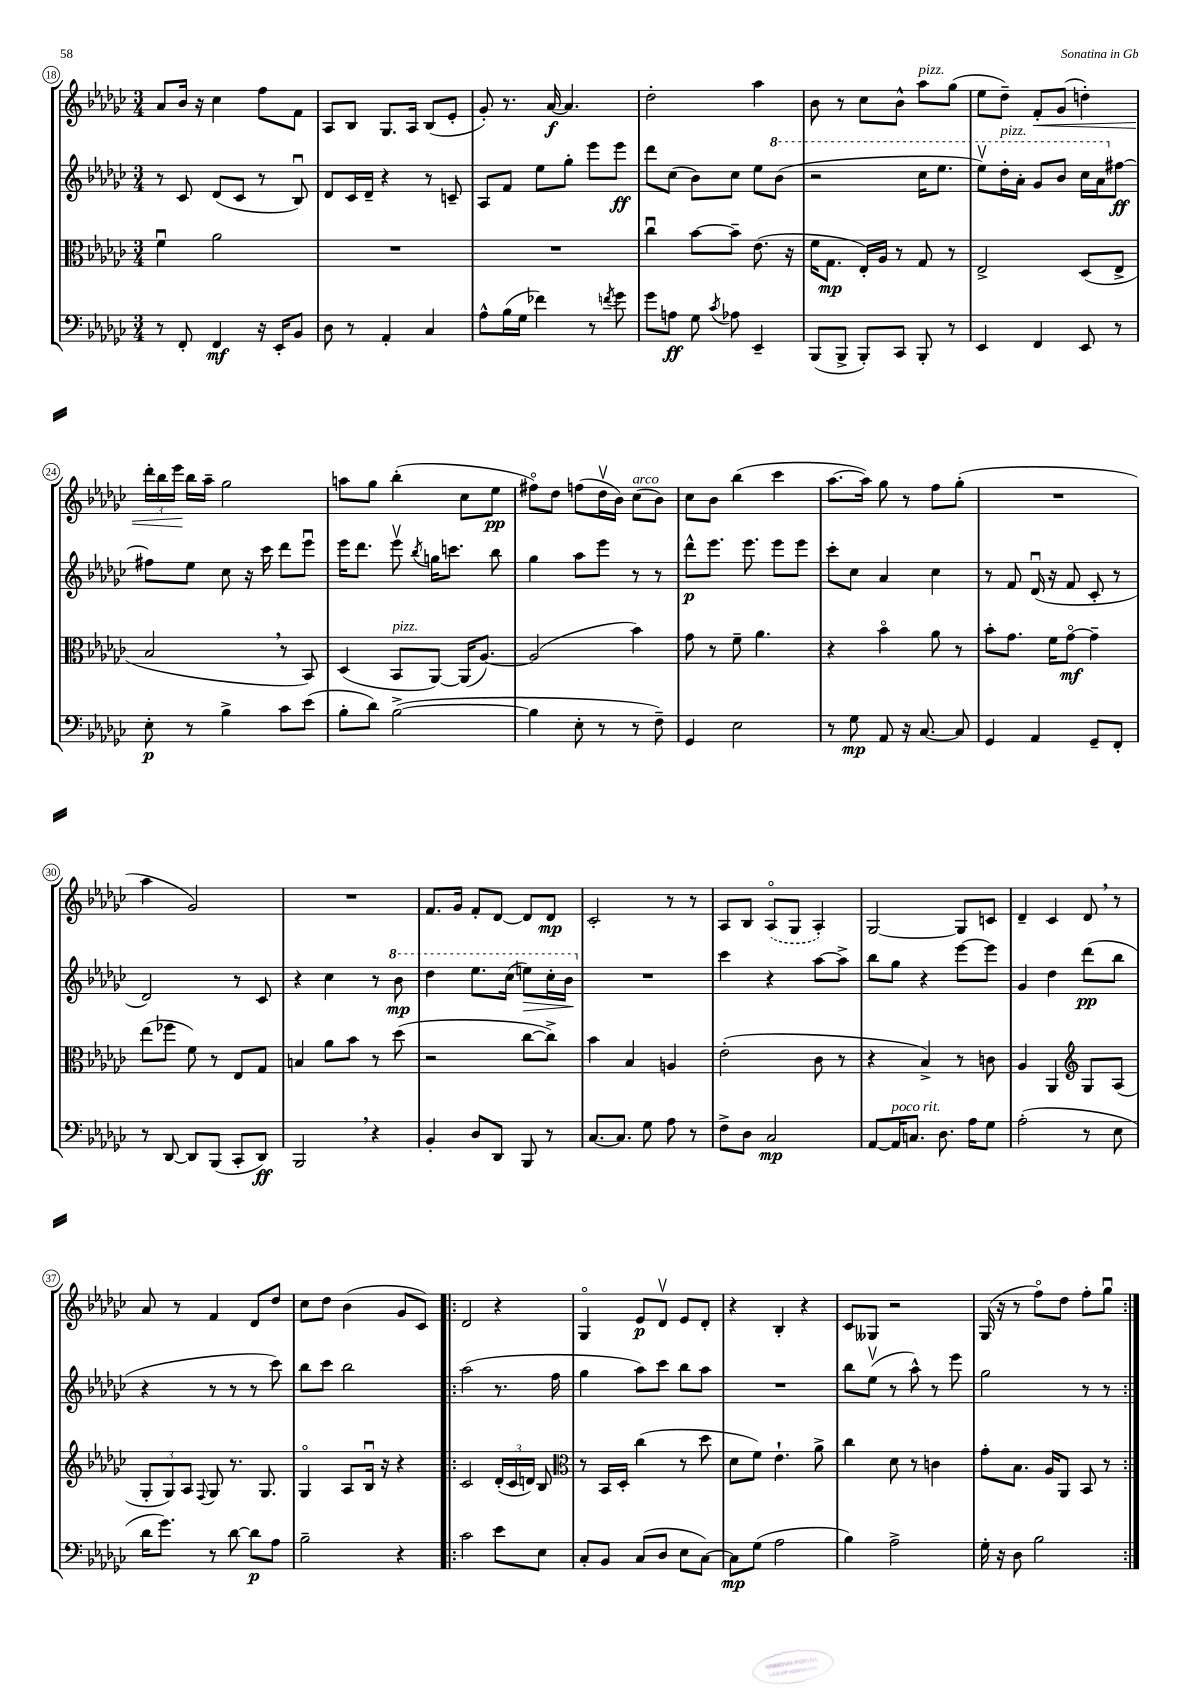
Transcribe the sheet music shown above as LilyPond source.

<<
\new StaffGroup <<
\new Staff = "s0" {
    \clef treble \key ges \major \numericTimeSignature \time 3/4
    \autoBeamOff aes'8[ bes'16] r16 ces''4 f''8[ f'8] |
    aes8[ bes8] ges8.[ aes16] bes8[( ees'8]-. |
    ges'8-.) r8. aes'16~\f aes'4. |
    des''2-. aes''4 |
    bes'8 r8 ces''8[ bes'8]-^ aes''8[^\markup { \italic "pizz." } ges''8]( |
    ees''8[ des''8]--) f'8[-.\< ges'8]( d''4-.) |
    \tuplet 3/2 { des'''16[-. bes''16 ees'''16]\! } bes''16[ aes''16]-- ges''2 |
    a''8[ ges''8] bes''4-.( ces''8[ ees''8]\pp |
    fis''8[\flageolet) des''8] f''8[( des''16\upbow bes'16]) ces''8[^\markup { \italic "arco" }( bes'8]) |
    ces''8[ bes'8] bes''4( ces'''4 |
    aes''8.[~ aes''16]) ges''8 r8 f''8[ ges''8]-.( |
    R2. |
    aes''4 ges'2) |
    R2. |
    f'8.[ ges'16] f'8[-. des'8]~ des'8[ des'8]\mp |
    ces'2-. r8 r8 |
    aes8[ bes8] \once \slurDashed aes8[\flageolet( ges8] aes4-.) |
    ges2~ ges8[ c'8] |
    des'4-- ces'4 des'8 \breathe r8 |
    aes'8 r8 f'4 des'8[ des''8] |
    ces''8[ des''8] bes'4( ges'8[ ces'8]) |
    \repeat volta 2 { des'2 r4 |
    ges4\flageolet ees'8[\p des'8]\upbow ees'8[ des'8]-. |
    r4 bes4-. r4 |
    ces'8[ geses8] r2 |
    ges16( r16 r8 f''8[\flageolet) des''8] f''8[-. ges''8]\downbow | }
}
\new Staff = "s1" {
    \clef treble \key ges \major \numericTimeSignature \time 3/4
    \autoBeamOff r8 ces'8 des'8[( ces'8] r8 bes8\downbow) |
    des'8[ ces'16 des'16]-- r4 r8 c'8-- |
    aes8[ f'8] ees''8[ ges''8]-. ees'''8[ ees'''8]\ff |
    des'''8[ ces''8]( bes'8[) ces''8] ees''8[ \ottava #1 bes''8]( |
    r2 ces'''16[ ees'''8.] |
    ees'''8[\upbow) des'''16-.^\markup { \italic "pizz." } aes''16]-. ges''8[ bes''8] ces'''16[ aes''16 \ottava #0 fis''8]~\ff |
    fis''8[ ees''8] ces''8 r16 ces'''16 des'''8[ ees'''8]\downbow |
    ees'''16[ des'''8.] ees'''8\upbow \acciaccatura { bes''8 } g''16[ c'''8.] bes''8 |
    ges''4 aes''8[ ees'''8] r8 r8 |
    des'''8[-^\p ees'''8.] ees'''8. ees'''8[ ees'''8] |
    ces'''8[-. ces''8] aes'4 ces''4 |
    r8 f'8 des'16\downbow( r16 f'8 ces'8-. r8 |
    des'2) r8 ces'8 |
    r4 ces''4 r8 \ottava #1 bes''8\mp |
    des'''4 ees'''8.[ ces'''16]( e'''8[\>) ces'''16-. bes''16]\! \ottava #0 |
    R2. |
    ces'''4 r4 aes''8[~ aes''8]-> |
    bes''8[ ges''8] r4 ees'''8[~ ees'''8] |
    ges'4 des''4 des'''8[\pp( bes''8] |
    r4 r8 r8 r8 ces'''8) |
    bes''8[ ces'''8] bes''2 |
    \repeat volta 2 { aes''2( r8. f''16 |
    ges''4 aes''8[) ces'''8] bes''8[ aes''8] |
    R2. |
    bes''8[ ees''8]\upbow( r8 aes''8-^) r8 ees'''8 |
    ges''2 r8 r8 | }
}
\new Staff = "s2" {
    \clef alto \key ges \major \numericTimeSignature \time 3/4
    \autoBeamOff f'4\downbow aes'2 |
    R2. |
    R2. |
    ces''4\downbow bes'8[~ bes'8]-- ees'8.( r16 |
    f'16[ ges8.]\mp ees16[-.) aes16] r8 ges8 r8 |
    ees2-> des8[( ees8]-> |
    bes2 \breathe r8 bes,8) |
    des4( bes,8[^\markup { \italic "pizz." } aes,8]~) aes,16[( aes8.]~) |
    aes2( bes'4) |
    ges'8 r8 f'8-- aes'4. |
    r4 bes'4\flageolet aes'8 r8 |
    bes'8[-. ges'8.] f'16[ ges'8]~\flageolet\mf ges'4-- |
    ees''8[( fes''8] f'8) r8 ees8[ ges8] |
    b4 aes'8[ bes'8] r8 des''8( |
    r2 ces''8[~ ces''8]->) |
    bes'4 bes4 a4 |
    ees'2-.( ces'8 r8 |
    r4 bes4->) r8 c'8 |
    aes4 aes,4 \clef treble ges8[ aes8]( |
    \tuplet 3/2 { ges8[-. ges8) aes8] } \appoggiatura { f8 } ges8 r8. ges8. |
    ges4\flageolet aes8[ bes16]\downbow r16 r4 |
    \repeat volta 2 { ces'2 \tuplet 3/2 { des'16[-.( ces'16 d'16]) } bes8 |
    \clef alto r8 bes,16[ des16]-. ces''4( r8 des''8 |
    des'8[ f'8]) ees'4.-! aes'8-> |
    ces''4 des'8 r8 c'4 |
    ges'8[-. bes8.] aes16[ aes,8] bes,8 r8 | }
}
\new Staff = "s3" {
    \clef bass \key ges \major \numericTimeSignature \time 3/4
    \autoBeamOff r8 f,8-. f,4\mf r16 ees,16[-. bes,8] |
    des8 r8 aes,4-. ces4 |
    aes8[-^ bes16( ges16] fes'4) r8 \acciaccatura { f'8 } ges'8 |
    ges'8[ a8]\ff ges8 \acciaccatura { ces'8 } aes8 ees,4-- |
    bes,,8[( bes,,8]-> bes,,8[-.) ces,8] bes,,8-. r8 |
    ees,4 f,4 ees,8 r8 |
    ees8-.\p r8 bes4-> ces'8[ ees'8]( |
    bes8[-. des'8]) bes2~->( |
    bes4 ees8-. r8 r8 f8--) |
    ges,4 ees2 |
    r8 ges8\mp aes,8 r16 ces8.~ ces8 |
    ges,4 aes,4 ges,8[-- f,8]-. |
    r8 des,8~ des,8[ bes,,8]( ces,8[-. des,8]\ff) |
    bes,,2 \breathe r4 |
    bes,4-. des8[ des,8] bes,,8 r8 |
    ces8.[~ ces8.] ges8 aes8 r8 |
    f8[-> des8] ces2\mp |
    aes,8[~ aes,16^\markup { \italic "poco rit." } c8.] des8. aes16[ ges8] |
    aes2-.( r8 ees8 |
    des'16[ ges'8.]) r8 des'8~ des'8[\p aes8] |
    bes2-- r4 |
    \repeat volta 2 { ces'2 ees'8[ ees8] |
    ces8[-. bes,8] ces8[( des8] ees8[ ces8]~) |
    ces8[\mp ges8]( aes2 |
    bes4) aes2-> |
    ges16-. r16 des8 bes2 | }
}
>>
>>
\layout { \context { \Score currentBarNumber = #18 \override BarNumber.stencil = #(make-stencil-circler 0.1 0.3 ly:text-interface::print) } }
